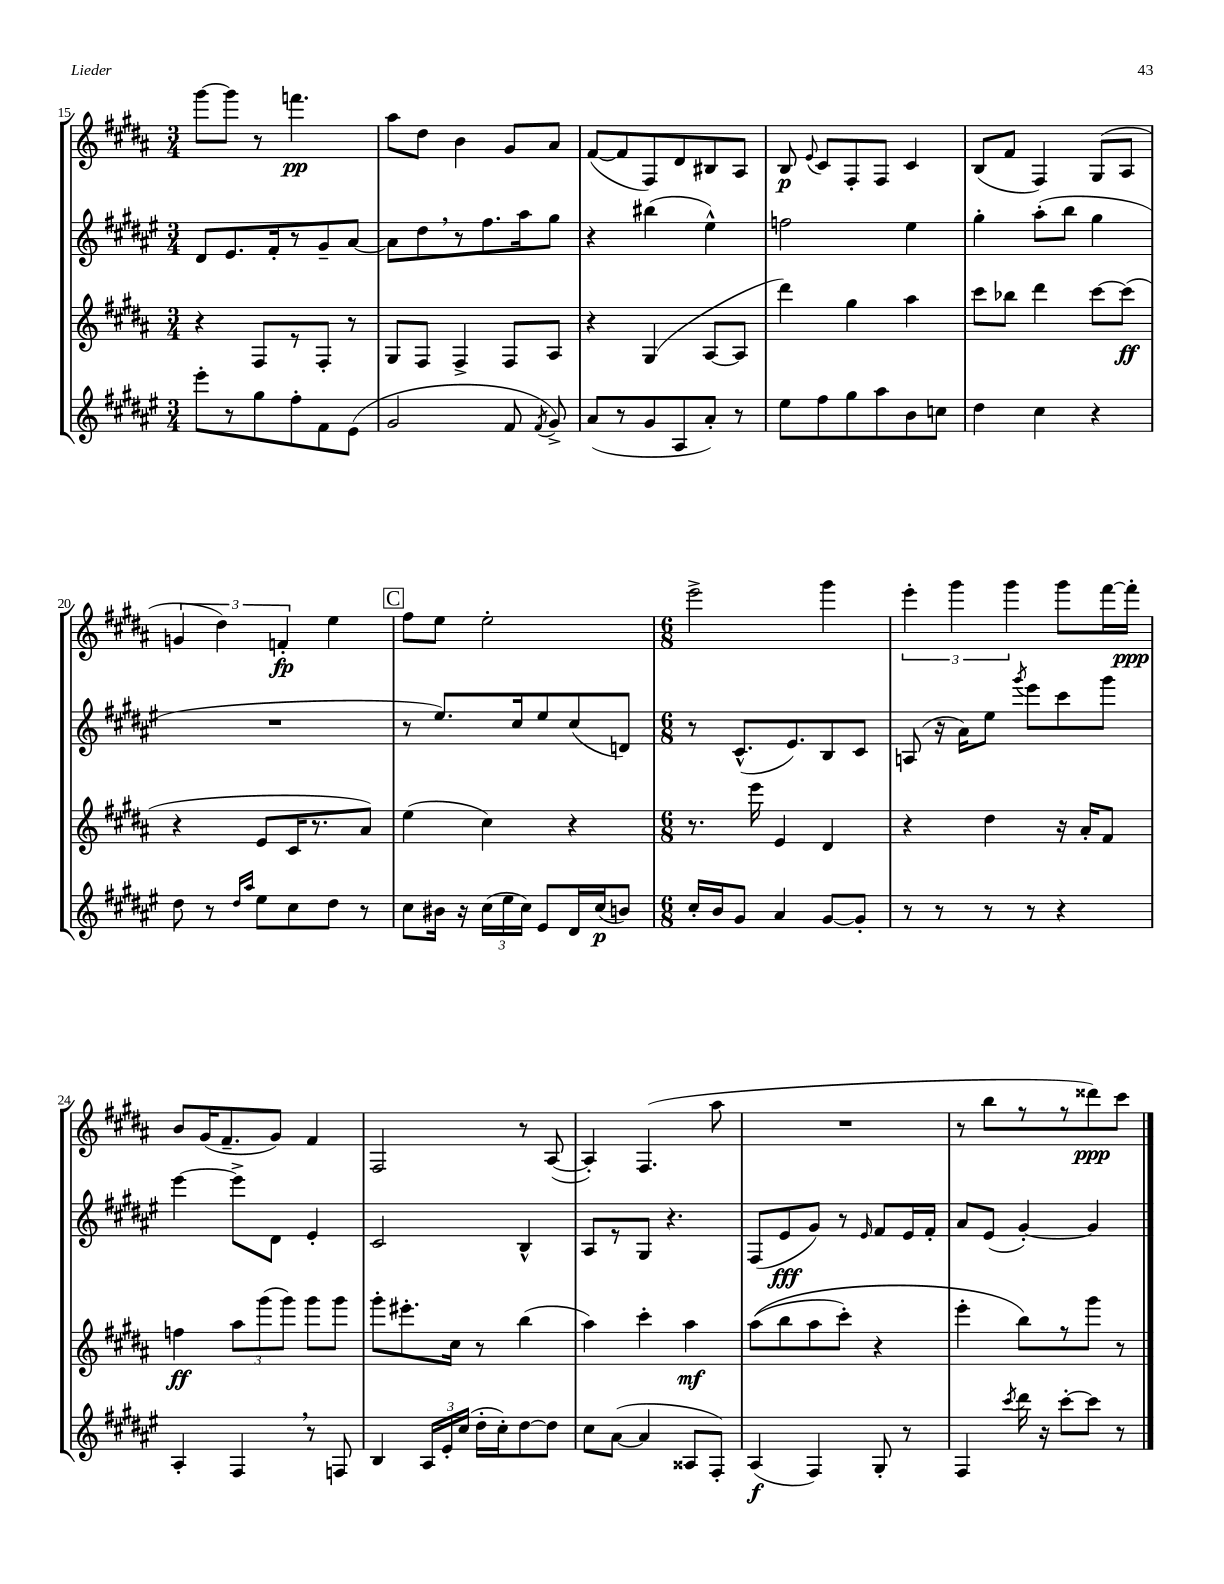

**kern	**kern	**kern	**kern
*staff4	*staff3	*staff2	*staff1
*clefG2	*clefG2	*clefG2	*clefG2
*k[f#c#g#d#a#e#]	*k[f#c#g#d#a#]	*k[f#c#g#d#a#e#]	*k[f#c#g#d#a#]
*M3/4	*M3/4	*M3/4	*M3/4
8eee#'	4r	8d#	[8ggg#
8r	.	8.e#	8ggg#]
8gg#	8F#	.	8r
.	.	16f#'	.
8ff#'	8r	8r	4.fff
8f#	8F#'	8g#~	.
(8e#	8r	[8a#	.
=	=	=	=
2g#	8G#	8a#]	8aa#
.	8F#	8dd#	8dd#
.	4F#^	8r	4b
.	.	8.ff#	.
8f#	8F#	.	8g#
.	.	16aa#	.
8qf#	.	.	.
8g#^)	8A#	8gg#	8a#
=	=	=	=
(8a#	4r	4r	([8f#
8r	.	.	8f#]
8g#	(4G#	(4bb#	8F#)
8A#	.	.	8d#
8a#')	[8A#	4ee#^^)	8B#
8r	8A#]	.	8A#
=	=	=	=
8ee#	4ddd#)	2ff	8B
.	.	.	8qqe
8ff#	.	.	8c#
8gg#	4gg#	.	8F#'
8aa#	.	.	8F#
8b	4aa#	4ee#	4c#
8cc	.	.	.
=	=	=	=
4dd#	8ccc#	4gg#'	(8B
.	8bb-	.	8f#
4cc#	4ddd#	(8aa#'	4F#)
.	.	8bb	.
4r	[8ccc#	4gg#	(8G#
.	(8ccc#]	.	8A#
=	=	=	=
8dd#	4r	2.r	6g
8r	.	.	.
.	.	.	6dd#)
16qqdd#	.	.	.
16qqaa#	.	.	.
8ee#	8e	.	.
.	.	.	6f'
8cc#	16c#	.	.
.	8.r	.	.
8dd#	.	.	4ee
8r	8a#)	.	.
=	=	=	=
8cc#	(4ee	8r	8ff#
16b#	.	8.ee#)	8ee
16r	.	.	.
(24cc#	4cc#)	.	2ee'
24ee#	.	.	.
.	.	16cc#	.
24cc#)	.	.	.
8e#	.	8ee#	.
16d#	4r	(8cc#	.
(16cc#	.	.	.
8b)	.	8d)	.
=	=	=	=
*M6/8	*M6/8	*M6/8	*M6/8
16cc#'	8.r	8r	2eee^
16b	.	.	.
8g#	.	(8.c#^^	.
.	16eee	.	.
4a#	4e	.	.
.	.	8.e#)	.
[8g#	4d#	8B	4ggg#
8g#']	.	8c#	.
=	=	=	=
8r	4r	(8A	6eee'
8r	.	16r	.
.	.	.	6ggg#
.	.	16a#)	.
8r	4dd#	8ee#	.
.	.	.	6ggg#
.	.	8qggg#	.
8r	.	8eee#	.
4r	16r	8ccc#	8ggg#
.	16a#'	.	.
.	8f#	8ggg#	[16fff#
.	.	.	16fff#']
=	=	=	=
4A#'	4ff	[4eee#	8b
.	.	.	(16g#
.	.	.	8.f#~
4F#	12aa#	8eee#^]	.
.	(12ggg#	.	.
.	.	8d#	8g#)
.	12ggg#)	.	.
8r	8ggg#	4e#'	4f#
8F	8ggg#	.	.
=	=	=	=
4B	8ggg#'	2c#	2F#
.	8.eee#'	.	.
24A#	.	.	.
24e#'	.	.	.
.	16cc#	.	.
(24cc#	.	.	.
16dd#'	8r	.	.
16cc#')	.	.	.
[8dd#	(4bb	4B^^	8r
8dd#]	.	.	([8A#
=	=	=	=
8cc#	4aa#)	8A#	4A#'])
([8a#	.	8r	.
4a#]	4ccc#'	8G#	(4.F#
.	.	4.r	.
8A##	4aa#	.	.
8F#')	.	.	8aa#
=	=	=	=
(4A#	&((8aa#	(8F#	2.r
.	8bb	8e#	.
4F#)	8aa#	8g#)	.
.	8ccc#')	8r	.
.	.	16qqe#	.
8G#'	4r	8f#	.
8r	.	16e#	.
.	.	16f#'	.
=	=	=	=
4F#	4eee'	8a#	8r
.	.	(8e#	8bb
8qccc#	.	.	.
16ddd#	8bb&)	[4g#')	8r
16r	.	.	.
[8ccc#'	8r	.	8r
8ccc#]	8ggg#	4g#]	8ddd##)
8r	8r	.	8ccc#
==	==	==	==
*-	*-	*-	*-
